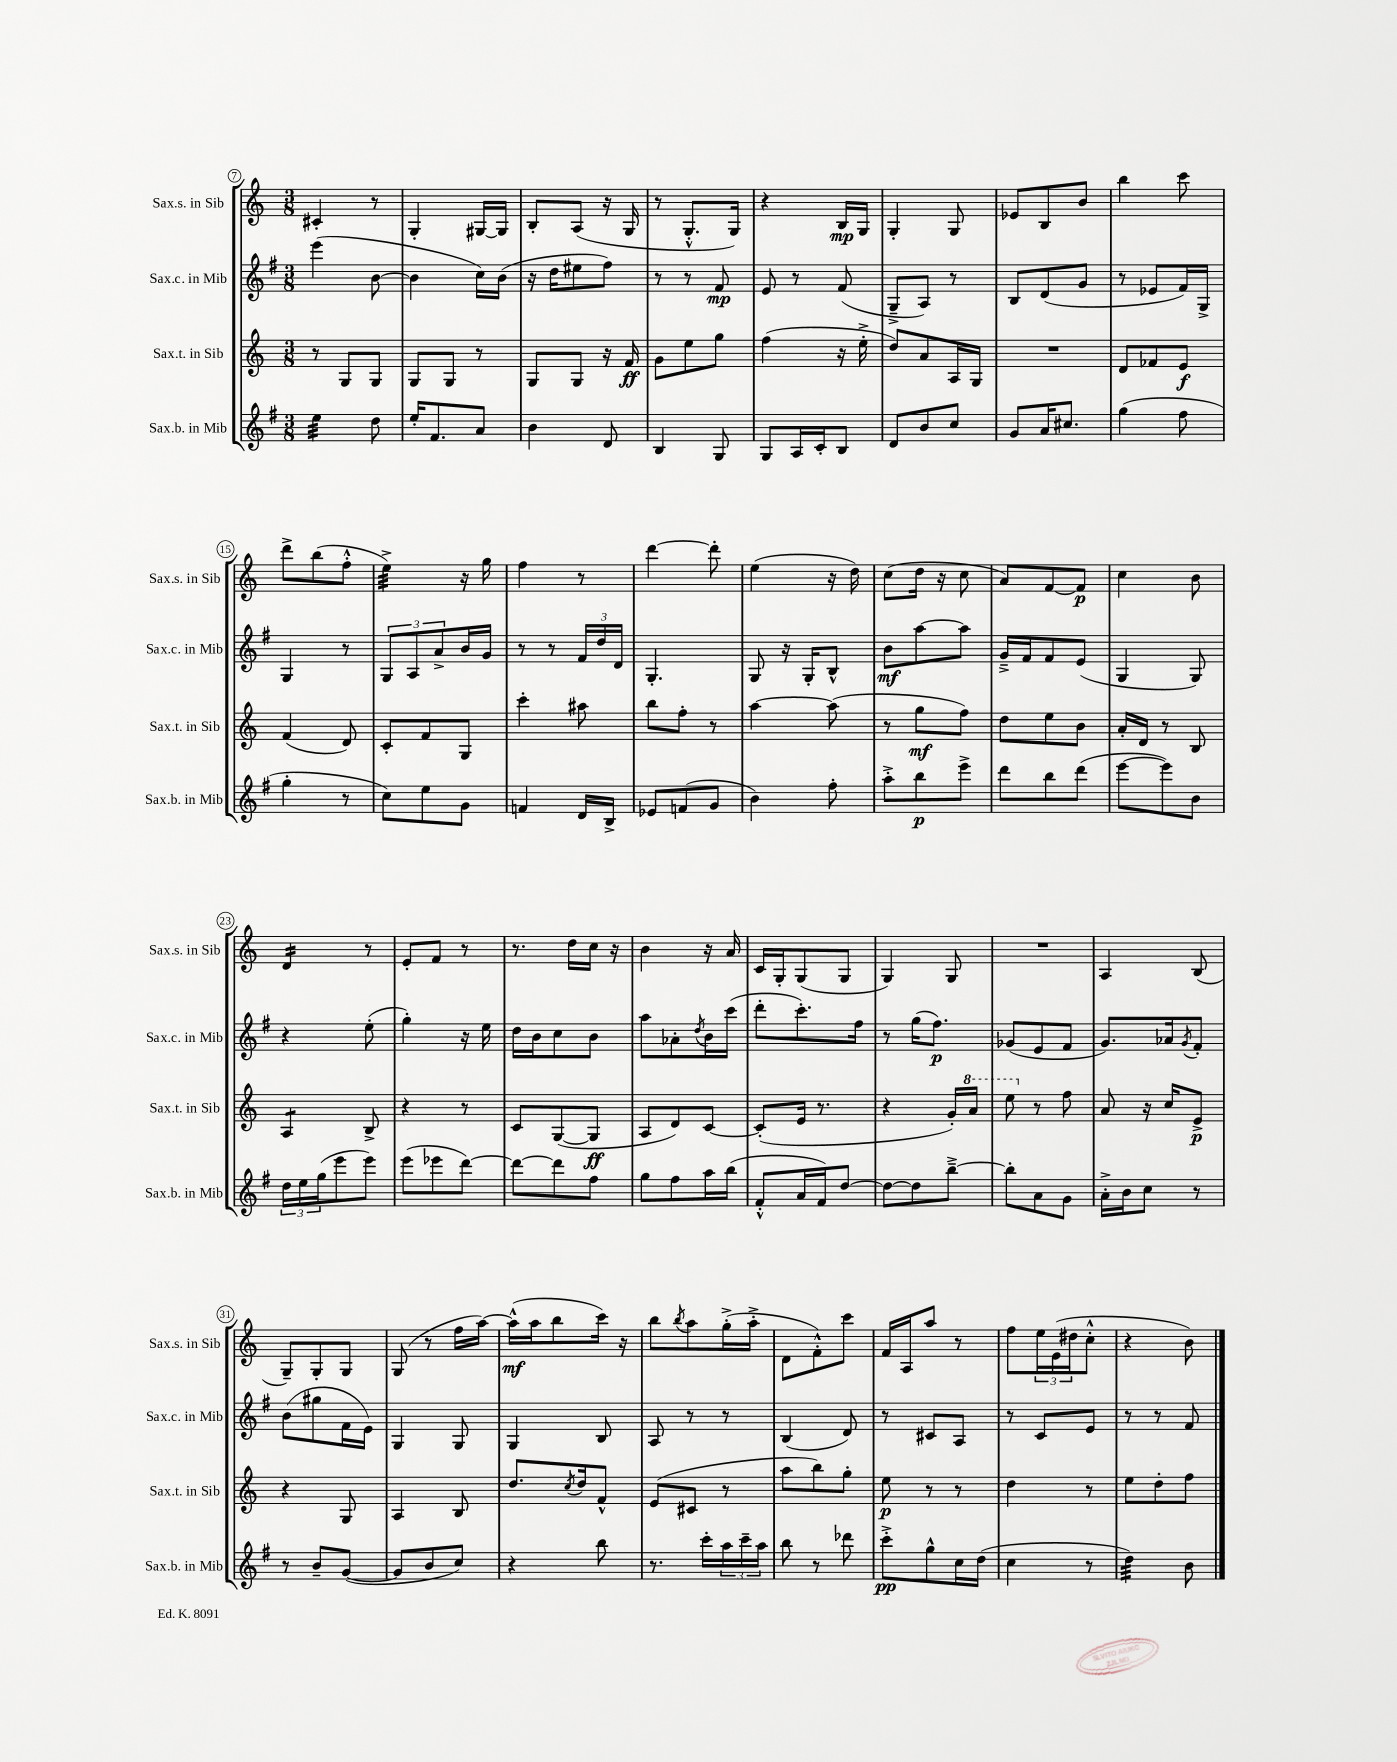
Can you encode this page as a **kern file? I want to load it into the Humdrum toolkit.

**kern	**kern	**kern	**kern
*staff4	*staff3	*staff2	*staff1
*clefG2	*clefG2	*clefG2	*clefG2
*k[f#]	*k[]	*k[f#]	*k[]
*M3/8	*M3/8	*M3/8	*M3/8
4ee\	8r	(4eee\	4c#'/
.	8G/L	.	.
8dd\	8G/J	[8b\	8r
=	=	=	=
16ee'/LK	8G/L	4b\]	4G'/
8.f#/	.	.	.
.	8G/J	.	.
8a/J	8r	16cc\LL)	[16G#/LL
.	.	(16b\JJ	16G#/]JJ
=	=	=	=
4b\	8G/L	16r	8B'/L
.	.	16dd\LK	.
.	8G/J	8ee#\	(8A/J
8d/	16r	8ff#\J)	16r
.	16f/	.	16G/
=	=	=	=
4B/	8g\L	8r	8r
.	8ee\	8r	8.G'^^/L
8G/	8gg\J	8f#/	.
.	.	.	16G/Jk)
=	=	=	=
8G/L	(4ff\	8e/	4r
16A/L	.	8r	.
16c'/J	.	.	.
8B/J	16r	(8f#/	16B/LL
.	16ee'^\	.	16G/JJ
=	=	=	=
8d/L	8dd/L)	8G~^/L	4G'/
8b/	8a/	8A/J)	.
8cc/J	16A/L	8r	8G/
.	16G/JJ	.	.
=	=	=	=
8g/L	4.r	8B/L	8e-/L
16a/K	.	(8d/	8B/
8.cc#/J	.	.	.
.	.	8g/J	8b/J
=	=	=	=
(4gg\	8d/L	8r	4bb\
.	8f-/	8e-/L	.
8ff#\	8e/J	16f#/L)	8ccc\
.	.	16G^/JJ	.
=	=	=	=
4gg'\	(4f/	4G/	8ddd^\L
.	.	.	(8bb\
8r	8d/)	8r	8ff'^^\J
=	=	=	=
8cc\L)	8c'/L	12G/L	4ee^\)
.	.	12A/	.
8ee\	8f/	.	.
.	.	12a^/	.
8g\J	8G/J	16b/L	16r
.	.	16g/JJ	16gg\
=	=	=	=
4f/	4ccc'\	8r	4ff\
.	.	8r	.
16d/LL	8aa#\	24f#/LL	8r
.	.	24dd/	.
16B^/JJ	.	.	.
.	.	24d/JJ	.
=	=	=	=
8e-/L	8bb\L	4.G'/	[4ddd\
(8f/	8ff'\J	.	.
8g/J	8r	.	8ddd'\]
=	=	=	=
4b\)	[4aa\	8G/	(4ee\
.	.	16r	.
.	.	16G'/LK	.
8ff#'\	(8aa\]	8B^^/J	16r
.	.	.	16dd\)
=	=	=	=
8aa'^\L	8r	8b\L	(8cc\L
8bb\	8gg\L	[8aa\	16dd\Jk
.	.	.	16r
8eee^\J	8ff\J)	8aa\]J	8cc\
=	=	=	=
8ddd\L	8dd\L	16g~^/LL	8a/L)
.	.	16f#/J	.
8bb\	8ee\	8f#/	[8f/
(8ddd\J	8b\J	(8e/J	8f/]J
=	=	=	=
[8eee\L	16a'/LL	4G/	4cc\
.	16d/JJ	.	.
8eee\])	8r	.	.
8b\J	8B/	8G/)	8b\
=	=	=	=
24dd\LL	4A/	4r	4d/
24ee\	.	.	.
(24gg\J	.	.	.
8eee\	.	.	.
8eee\J)	8B^/	(8ee'\	8r
=	=	=	=
(8eee\L	4r	4gg'\)	8e'/L
8eee-\	.	.	8f/J
[8ddd\J)	8r	16r	8r
.	.	16ee\	.
=	=	=	=
8ddd\_L	8c/L	16dd\LL	8.r
.	.	16b\J	.
8ddd\]	([8G/	8cc\	.
.	.	.	16dd\LL
8ff#\J	8G/]J	8b\J	16cc\JJ
.	.	.	16r
=	=	=	=
8gg\L	8A/L	8aa\L	4b\
8ff#\	8d/)	8a-'\	.
.	.	8qdd/	.
16aa\L	[8c/J	16b\L	16r
(16bb\JJ	.	(16ccc\JJ	16a/
=	=	=	=
8f#'^^/L	(8c'/]L	8ddd'\L	16c/LL
.	.	.	16G'/J
16a/L	16e/Jk	8.ccc'\)	(8G/
16f#/J)	8.r	.	.
[8dd/J	.	.	8G/J
.	.	16ff#\Jk	.
=	=	=	=
8dd\_L	4r	8r	4G/)
8dd\]	.	(16gg\LK	.
.	.	8.ff#\J)	.
[8bb~^\J	16g'/LL)	.	8G/
.	16aa/JJ	.	.
=	=	=	=
8bb'\]L	8eee\	(8g-/L	4.r
8a\	8r	8e/	.
8g\J	8ff\	8f#/J	.
=	=	=	=
16a'^\LL	8a/	8.g/L)	4A/
16b\J	.	.	.
8cc\J	16r	.	.
.	16cc/LK	16a-/k	.
.	.	8qg/	.
8r	8e^/J	8f#'/J	(8B/
=	=	=	=
8r	4r	(8b\L	8G~/L)
8b~/L	.	8gg#\	8G'/
([8g/J	8G/	16f#\L	8G/J
.	.	16e\JJ)	.
=	=	=	=
8g/]L	4A/	4G/	(8G/
8b/	.	.	8r
8cc/J)	8B/	8G/	16ff\LL
.	.	.	[16aa\JJ)
=	=	=	=
4r	8.dd/L	4G/	(16aa^^\]LL
.	.	.	16aa\J
.	.	.	8bb\
.	8qcc/	.	.
.	16dd/k	.	.
8bb\	8f^^/J	8B/	16ccc\Jk)
.	.	.	16r
=	=	=	=
8.r	(8e/L	8A/	8bb\L
.	.	.	8qbb/
.	8c#/J	8r	8aa\
16ccc'\LL	.	.	.
24aa\	8r	8r	(16gg'^\L
24ccc~\	.	.	.
.	.	.	16aa'^\JJ
24aa\JJ	.	.	.
=	=	=	=
8bb\	8aa\L	(4B/	8d\L
8r	8bb\)	.	8f'^^\)
8ddd-\	8gg'\J	8d/)	8ccc\J
=	=	=	=
8ccc'^\L	8ee\	8r	16f/LL
.	.	.	16A/J
8gg^^\	8r	8c#/L	8aa/J
16cc\L	8r	8A/J	8r
(16dd\JJ	.	.	.
=	=	=	=
4cc\	4dd\	8r	8ff\L
.	.	8c/L	24ee\L
.	.	.	(24e\
.	.	.	24dd#\J
8r	8r	8e/J	8cc'^^\J
=	=	=	=
4dd\)	8ee\L	8r	4r
.	8dd'\	8r	.
8b\	8ff\J	8f#/	8b\)
==	==	==	==
*-	*-	*-	*-
